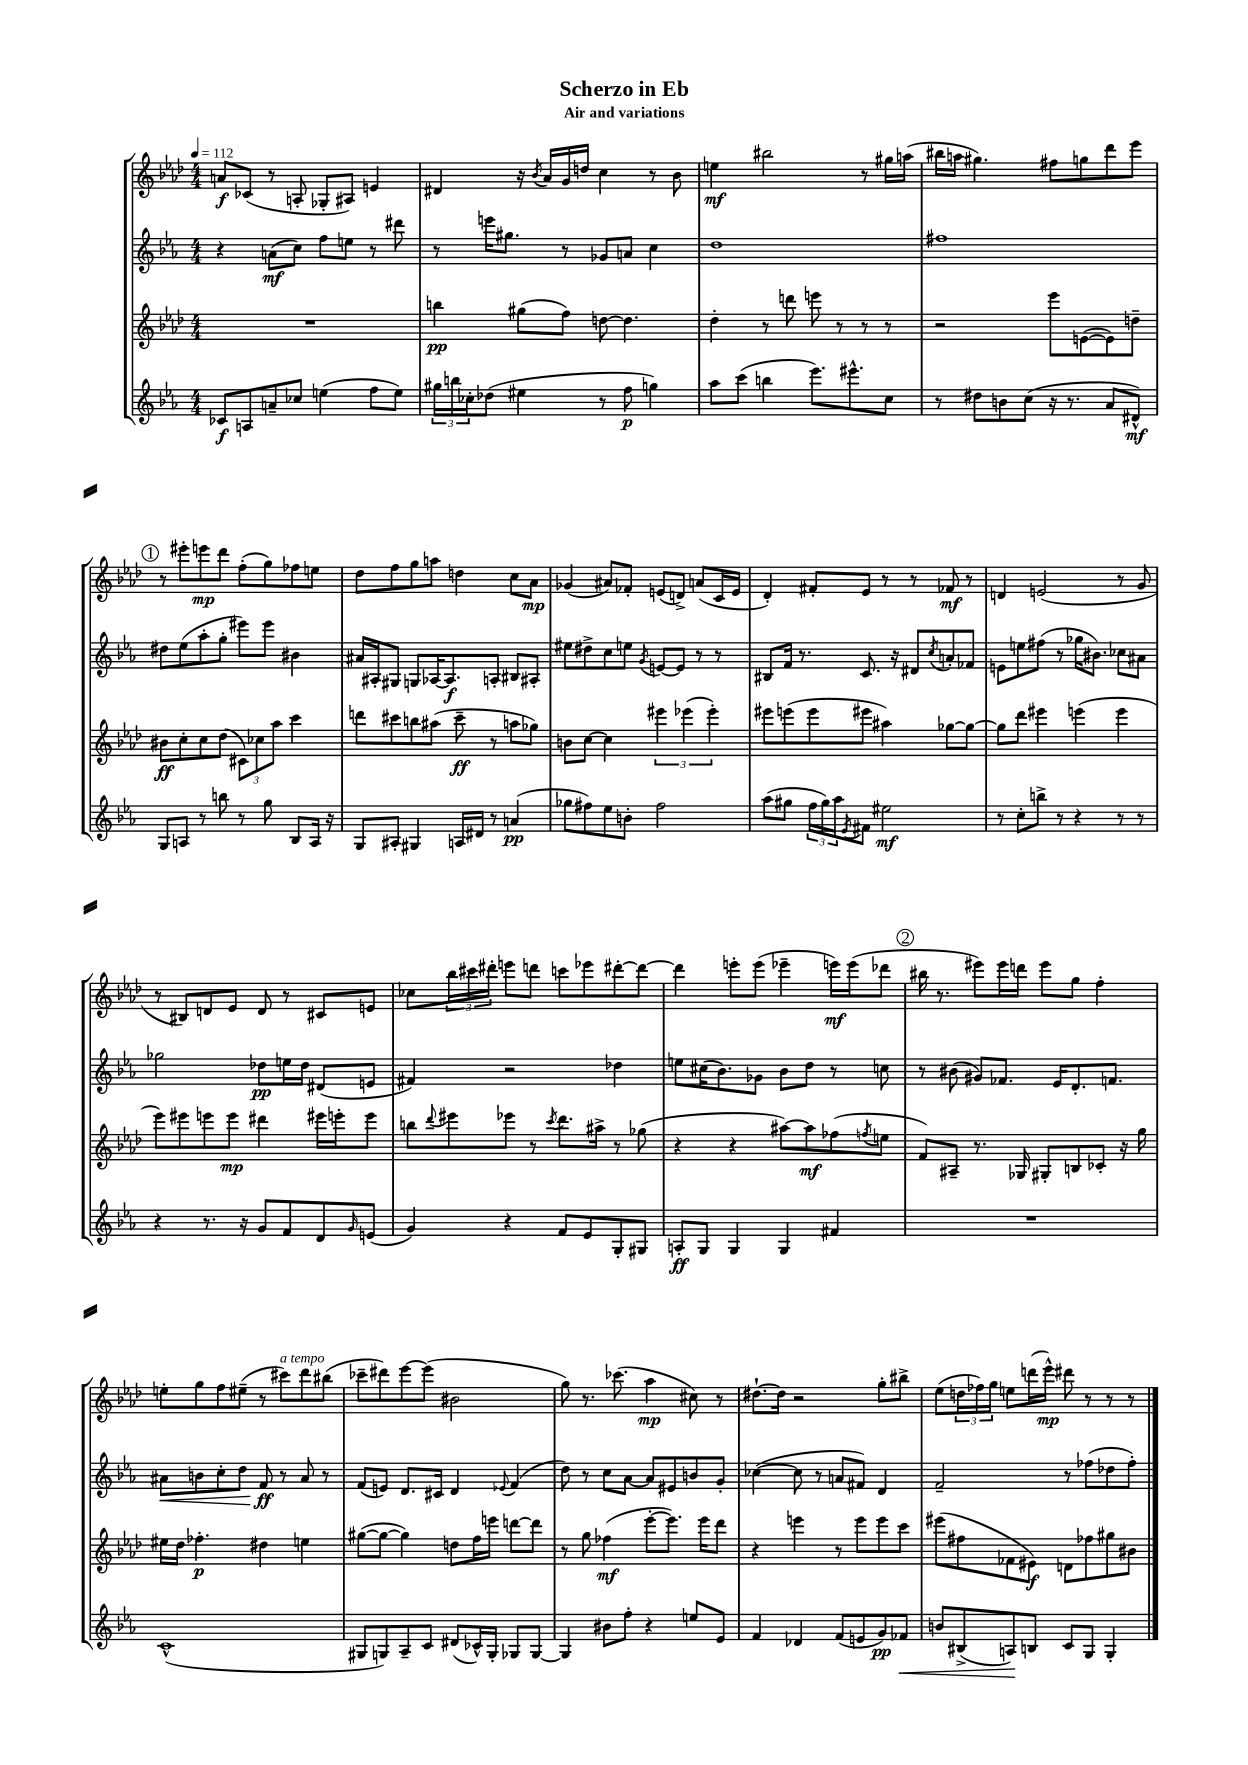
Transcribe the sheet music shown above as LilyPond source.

\header { title = "Scherzo in Eb" subtitle = "Air and variations" }
<<
\new StaffGroup <<
\new Staff = "s0" {
    \clef treble \key aes \major \numericTimeSignature \time 4/4 \tempo 4 = 112
    a'8\f ces'8( r8 a8-. ges8-. ais8) e'4 |
    dis'4 r16 \acciaccatura { bes'8 } aes'16 g'16 d''16 c''4 r8 bes'8 |
    e''4\mf bis''2 r8 gis''16 a''16( |
    bis''16 a''16 gis''4.) fis''8 g''8 des'''8 ees'''8 |
    \mark \markup { \circle "1" } r8 eis'''8-. e'''8\mp des'''8 f''8-.( g''8) fes''8 e''8 |
    des''8 f''8 g''8 a''8 d''4 c''8 aes'8\mp |
    ges'4( ais'8) fes'8-. e'8( d'8->) a'8( c'16 e'16 |
    des'4-.) fis'8-. ees'8 r8 r8 fes'8\mf r8 |
    d'4 e'2( r8 g'8 |
    r8 bis8) d'8 ees'8 d'8 r8 cis'8 e'8 |
    ces''8 \tuplet 3/2 { bes''16 cis'''16 dis'''16-. } e'''8 d'''8 c'''8 ees'''8 dis'''8~-. dis'''8~ |
    dis'''4 e'''8-. e'''8( ees'''4-- e'''16\mf) e'''16( des'''8 |
    \mark \markup { \circle "2" } bis''16 r8. eis'''8) eis'''16 d'''16 eis'''8 g''8 f''4-. |
    e''8-. g''8 f''8 eis''8--( r8 cis'''8^\markup { \italic "a tempo" }) des'''8 bis''8( |
    ces'''8-- dis'''8) ees'''8~ ees'''8( bis'2 |
    g''8) r8. ces'''8.( aes''4\mp cis''8) r8 |
    dis''8.~-! dis''16 r2 g''8-. bis''8-> |
    ees''8( \tuplet 3/2 { d''16 fes''16) g''16 } e''8 d'''16( ees'''16-^\mp) dis'''8 r8 r8 r8 \bar "|." |
}
\new Staff = "s1" {
    \clef treble \key ees \major \numericTimeSignature \time 4/4
    r4 a'8\mf( c''8) f''8 e''8 r8 dis'''8 |
    r8 e'''16 gis''8. r8 ges'8 a'8 c''4 |
    d''1 |
    fis''1 |
    \mark \markup { \circle "1" } dis''8 ees''8( aes''8-. g''8-. eis'''8) eis'''8 bis'4 |
    ais'16 ais16-. gis8 g8 aes16~ aes8.\f a8-. bis8 ais8-. |
    eis''8 dis''8-> c''8 e''8 \acciaccatura { g'8 } e'8~ e'8 r8 r8 |
    bis8 f'16 r8. c'8. r16 dis'8 \acciaccatura { c''8 } a'8-. fes'8 |
    e'8 e''8 fis''8( r8 ges''16 bis'8.) ces''8 ais'8 |
    ges''2 des''8\pp e''16 des''16 dis'8( e'8 |
    fis'4) r2 des''4 |
    e''8 cis''16( bes'8.) ges'8 bes'8 d''8 r8 c''8 |
    \mark \markup { \circle "2" } r8 bis'8( gis'8) fes'8. ees'16 d'8.-. f'8. |
    ais'8\< b'8 c''8-. d''8 f'8\ff\! r8 ais'8 r8 |
    f'8( e'8) d'8. cis'16 d'4 \appoggiatura { ees'8 } f'4( |
    d''8) r8 c''8 aes'8~ aes'8 eis'8 b'8 g'8-. |
    ces''4~( ces''8 r8 a'8 fis'8) d'4 |
    f'2-- r8 fes''8( des''8 fes''8-.) \bar "|." |
}
\new Staff = "s2" {
    \clef treble \key aes \major \numericTimeSignature \time 4/4
    R1 |
    b''4\pp gis''8( f''8) d''8~ d''4. |
    des''4-. r8 d'''8 e'''8 r8 r8 r8 |
    r2 ees'''8 e'8~( e'8) d''8-- |
    \mark \markup { \circle "1" } bis'8\ff c''8-. c''8 des''8( \tuplet 3/2 { cis'8) ces''8 aes''8 } c'''4 |
    d'''8 cis'''8 b''8 ais''8( cis'''8--\ff r8 a''8 ges''8) |
    b'8 c''8~ c''4 \tuplet 3/2 { eis'''4 ees'''4( ees'''4-.) } |
    eis'''8 e'''8( e'''8 eis'''8 ais''4) ges''8~ ges''8~ |
    ges''8 des'''8 eis'''4 e'''4( e'''4 |
    ees'''8) eis'''8 e'''8 e'''8\mp dis'''4 eis'''16 e'''16-. e'''8 |
    b''8 \appoggiatura { des'''8 } eis'''8 ees'''8 r8 \acciaccatura { c'''8 } des'''8. ais''16-> r8 ges''8( |
    r4 r4 ais''8~) ais''8\mf fes''8( \acciaccatura { f''8 } e''8 |
    \mark \markup { \circle "2" } f'8) ais8-- r8. ges16 gis8-. b8 ces'8-. r16 g''16 |
    eis''16 des''16 fes''4.-.\p dis''4 e''4 |
    gis''8~( gis''8~ gis''4) d''8 f''16 e'''16 d'''8~ d'''8 |
    r8 g''8 fes''4\mf( ees'''8~-. ees'''8.) ees'''16 des'''8 |
    r4 e'''4 r8 e'''8 e'''8 c'''8 |
    eis'''8( fis''8 fes'8 eis'8\f) d'8 fes''8 gis''8 bis'8 \bar "|." |
}
\new Staff = "s3" {
    \clef treble \key ees \major \numericTimeSignature \time 4/4
    ces'8\f a8 a'8-- ces''8 e''4( f''8 e''8) |
    \tuplet 3/2 { gis''16 b''16 ces''16-. } des''8( eis''4 r8 f''8\p g''4) |
    aes''8 c'''8( b''4 ees'''8.) eis'''8.-^ c''8 |
    r8 dis''8 b'8 c''8( r16 r8. aes'8 dis'8-^\mf) |
    \mark \markup { \circle "1" } g8 a8 r8 b''8 r8 g''8 bes8 a16 r16 |
    g8 ais8-. gis4 a16 dis'16 r8 a'4\pp( |
    ges''8 fis''8) ees''8 b'8-. fis''2 |
    aes''8( gis''8 \tuplet 3/2 { f''16 gis''16) aes''16 } \acciaccatura { ees'8 } fis'8 eis''2\mf |
    r8 c''8-. b''8-> r8 r4 r8 r8 |
    r4 r8. r16 g'8 f'8 d'8 \grace { g'16 } e'8( |
    g'4) r4 f'8 ees'8 g8-. gis8 |
    a8-.\ff g8 g4 g4 fis'4 |
    \mark \markup { \circle "2" } R1 |
    c'1-^( |
    gis8 g8) aes8-- c'8 dis'8( ces'16-^) g16-. ges8 ges8~ |
    ges4 bis'8 f''8-. r4 e''8 ees'8 |
    f'4 des'4 f'8( e'8 g'8\pp) fes'8\< |
    b'8 bis8->( a8\!) b8 c'8 g8 g4-. \bar "|." |
}
>>
>>
\layout { \context { \Score \remove "Bar_number_engraver" } }
